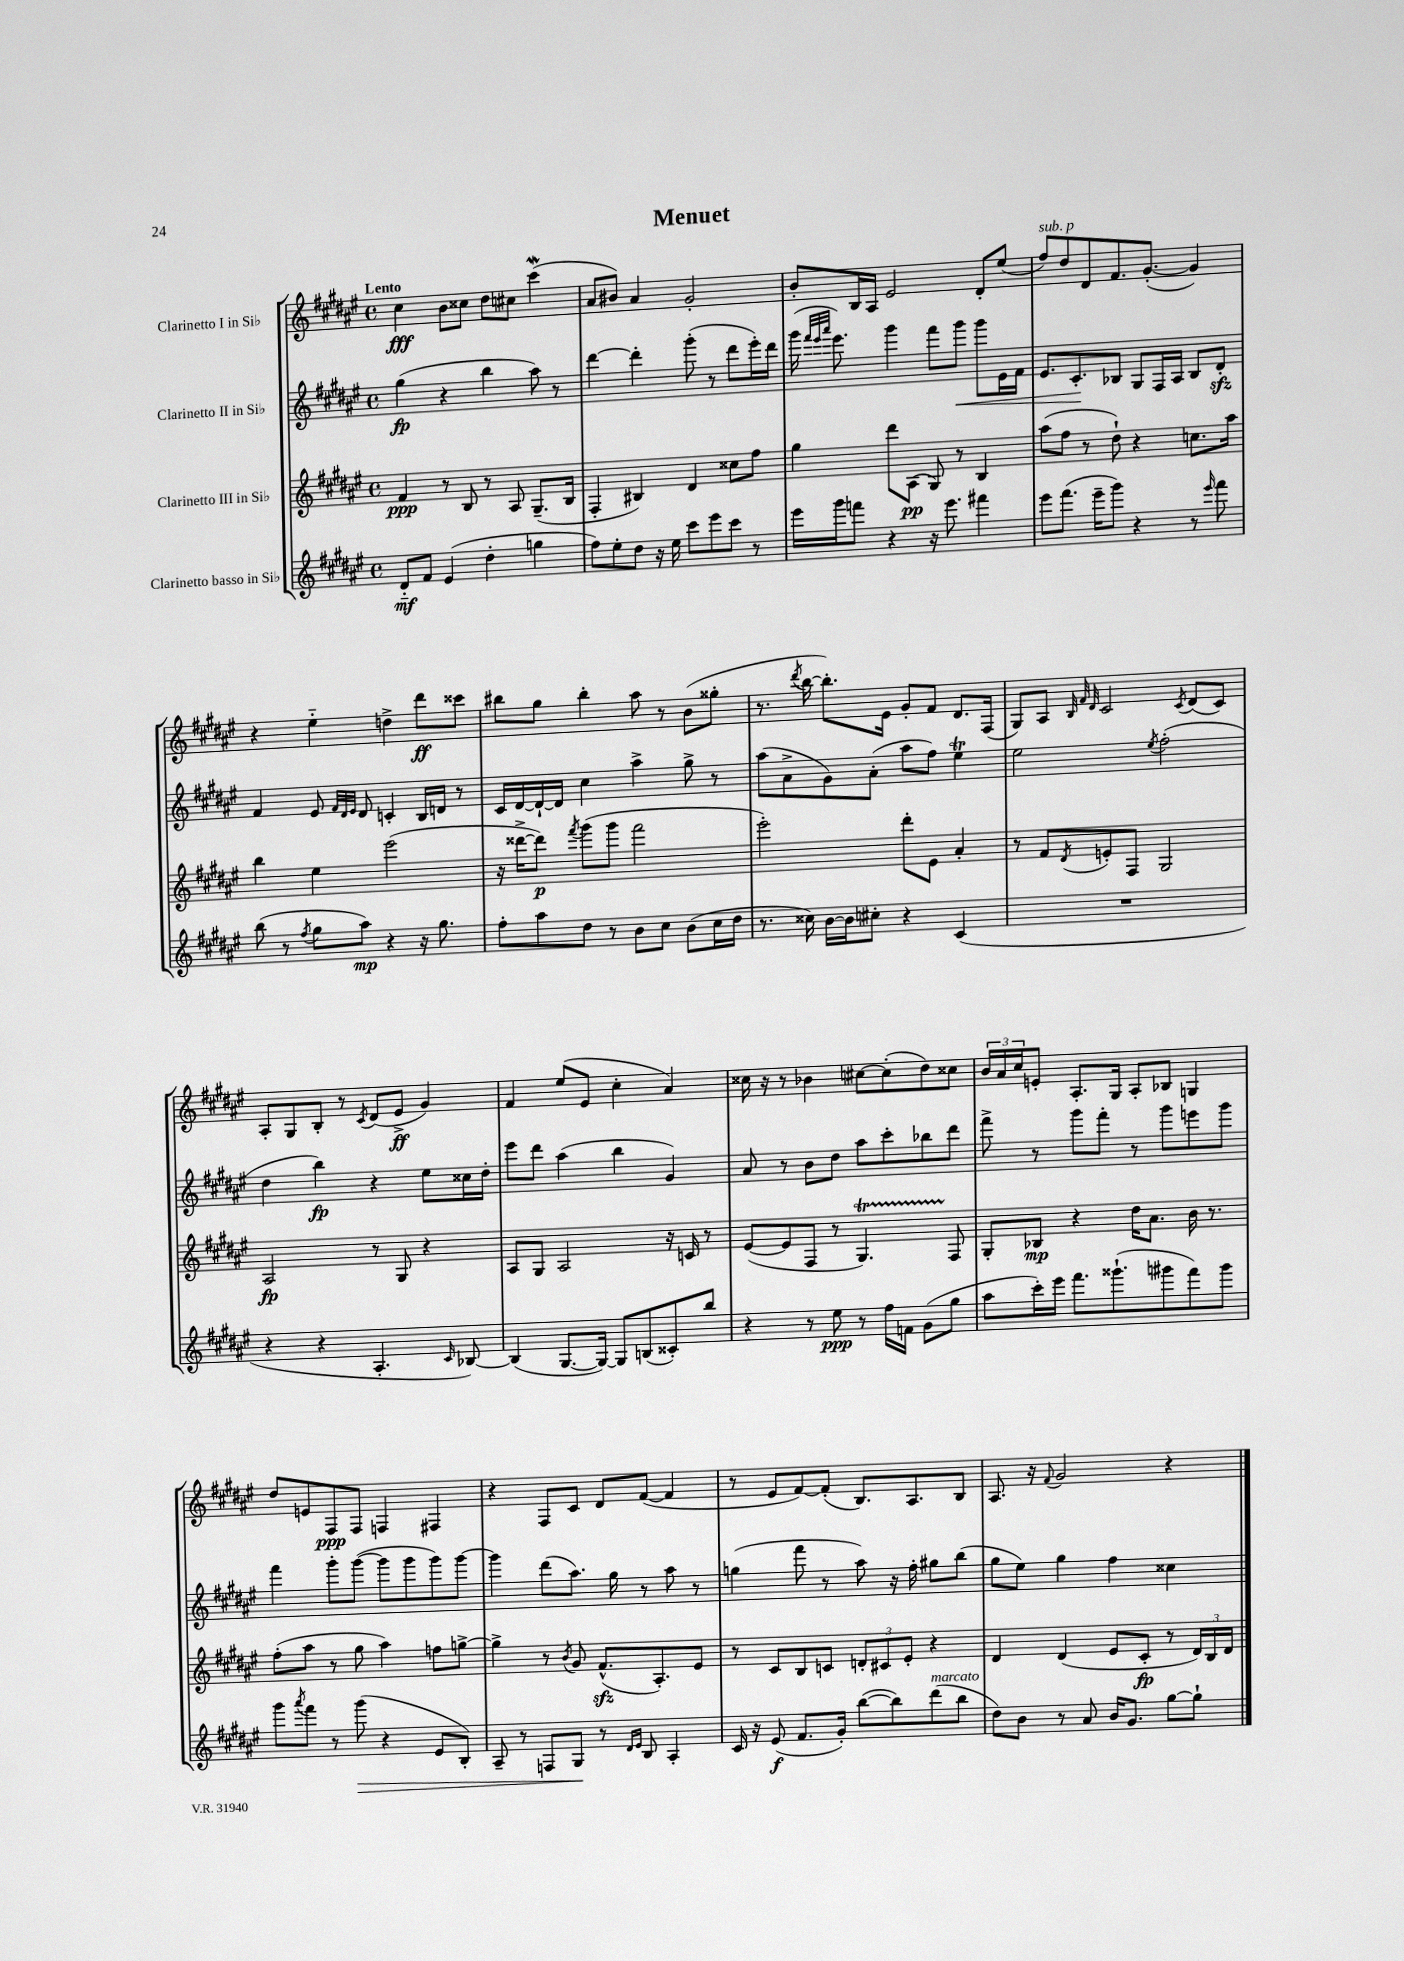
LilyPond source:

\header { title = "Menuet" }
<<
\new StaffGroup <<
\new Staff = "s0" \with { instrumentName = "Clarinetto I in Sib" } {
    \clef treble \key fis \major \defaultTimeSignature \time 4/4 \tempo "Lento"
    cis''4\fff b'8 cisis''8 dis''8 cis''8 cis'''4\mordent( |
    ais'8 bis'8) ais'4 gis'2-. |
    b'8-. b16 ais16 eis'2 dis'8-. eis''8( |
    fis''8^\markup { \italic "sub. p" }) dis''8 dis'8 fis'8. gis'8.~-.( gis'4) |
    r4 eis''4-_ d''4-> dis'''8\ff cisis'''8 |
    bis''8 gis''8 bis''4-. ais''8 r8 b'8( gisis''8-. |
    r8. \acciaccatura { dis'''8 } b''16~ b''8.-.) eis'16 gis'8-. fis'8 dis'8. fis16( |
    gis8) ais8 \grace { b32 fis'32 dis'32 } cis'2 \acciaccatura { cis'8 } dis'8( cis'8) |
    ais8-. gis8 b8-. r8 \acciaccatura { cis'8 } dis'8( eis'8->\ff gis'4) |
    fis'4 eis''8( eis'8 cis''4-. ais'4) |
    cisis''16 r16 r8 bes'4 cis''8~ cis''8-.( dis''8) cisis''8 |
    \tuplet 3/2 { b'16 ais'16 cis''16 } e'8-. ais8.-. gis16 ais8-. bes8 g4 |
    dis''8 e'8 fis8\ppp fis8 f4 fis4 |
    r4 fis8 cis'8 dis'8 fis'8~( fis'4 |
    r8 eis'8 fis'8~) fis'8-.( b8.) ais8. b8 |
    ais8. r16 \appoggiatura { fis'8 } gis'2 r4 \bar "|." |
}
\new Staff = "s1" \with { instrumentName = "Clarinetto II in Sib" } {
    \clef treble \key fis \major \defaultTimeSignature \time 4/4
    gis''4\fp( r4 b''4 ais''8) r8 |
    dis'''4~ dis'''4-. gis'''8-.( r8 dis'''8 eis'''16-.) dis'''16 |
    gis'''16( \grace { fis'''32 eis'''32 ais'''32 } eis'''8.) gis'''4 fis'''8 gis'''8\< gis'''8 eis'16 fis'16 |
    eis'8. cis'8.-.\! bes8 gis8 fis16 ais16 bes8 dis'8-.\sfz |
    fis'4 eis'8 \grace { fis'32 dis'32 eis'32 } dis'8 c'4-. b16 d'16 r8 |
    cis'16 dis'16~ dis'16~-! dis'16 cis''4 ais''4-> gis''8-> r8 |
    ais''8( ais'8-> gis'8) ais'8-.( ais''8 fis''8) eis''4\trill |
    eis''2 \acciaccatura { eis''8 } fis''2-.( |
    dis''4 b''4\fp) r4 eis''8 cisis''16 dis''16-. |
    eis'''8 dis'''8 ais''4( b''4 gis'4) |
    ais'8 r8 b'8 dis''8 ais''8 cis'''8-. bes''8 dis'''8 |
    fis'''8-> r8 gis'''8 fis'''8-. r8 gis'''8 e'''8 gis'''8 |
    fis'''4 gis'''8-. gis'''8~( gis'''8 gis'''8 gis'''8) gis'''8~ |
    gis'''4 dis'''8( ais''8.) gis''16 r8 ais''8 r8 |
    g''4( fis'''8 r8 ais''8) r16 fis''16-. gis''8 b''8( |
    gis''8 eis''8) gis''4 fis''4 cisis''4 \bar "|." |
}
\new Staff = "s2" \with { instrumentName = "Clarinetto III in Sib" } {
    \clef treble \key fis \major \defaultTimeSignature \time 4/4
    fis'4\ppp r8 b8 r8 ais8 gis8.--( b16 |
    fis4-. bis4) dis'4 cisis''8 fis''8 |
    gis''4 dis'''8 ais8\pp( gis8) r8 b4 |
    ais''8( fis''8 r8 dis''8-!) r4 c''8. ais''16 |
    b''4 eis''4 eis'''2( |
    r16 disis'''16~-> disis'''8\p) \acciaccatura { fis'''8 } gis'''8( gis'''8 fis'''2 |
    eis'''2-.) dis'''8-. eis'8 ais'4-. |
    r8 fis'8 \acciaccatura { dis'8 } e'8-. fis8 gis2 |
    ais2\fp r8 gis8 r4 |
    ais8 gis8 ais2 r16 c'16 r8 |
    eis'8~( eis'8 fis8 r8 gis4.\startTrillSpan) fis8\stopTrillSpan |
    gis8-. bes8\mp r4 dis''16 ais'8. b'16 r8. |
    fis''8-.( ais''8 r8 gis''8 ais''4) f''8 g''8~-> |
    g''4-> r8 \acciaccatura { b'8 } gis'8 fis'8.-^\sfz( ais8.-.) eis'8 |
    r8 cis'8 b8 c'8 \tuplet 3/2 { d'8-. cis'8 eis'8-. } r4 |
    dis'4 dis'4( eis'8 cis'8-.\fp r8 \tuplet 3/2 { dis'16) b16 dis'16 } \bar "|." |
}
\new Staff = "s3" \with { instrumentName = "Clarinetto basso in Sib" } {
    \clef treble \key fis \major \defaultTimeSignature \time 4/4
    dis'8-_\mf fis'8 eis'4( dis''4-. g''4 |
    fis''8) eis''8-. dis''8 r16 eis''16 cis'''8 eis'''8 cis'''8 r8 |
    eis'''16 gis'''16 f'''8 r4 r16 eis'''8. fis'''4 |
    eis'''8 fis'''8.( eis'''16-- gis'''8) r4 r8 \grace { eis'''16 } fis'''8 |
    b''8( r8 \acciaccatura { fis''8 } gis''8 ais''8\mp) r4 r16 gis''8. |
    fis''8-. ais''8 dis''8 r8 b'8 cis''8 b'8( cis''16 dis''16 |
    r8. cisis''16) b'16~ b'16 cis''8-. r4 cis'4( |
    R1 |
    r4 r4 ais4.-. \grace { cis'16 } bes8~) |
    bes4( gis8.~ gis16~) gis8 b8( cisis'8-.) b''8 |
    r4 r8 eis''8\ppp r8 fis''16 f'16 gis'8( gis''8 |
    ais''8 cis'''16-.) eis'''16 fis'''8. gisis'''8.-!( gis'''8 fis'''8) gis'''8 |
    gis'''8 \acciaccatura { ais'''8 } fis'''8 r8 gis'''8\>( r4 eis'8 b8-.) |
    ais8-- r8 f8 gis8\! r8 \grace { dis'16 eis'16 } b8 ais4-. |
    cis'16 r16 eis'8\f( fis'8. gis'16-.) b''8~( b''8) dis'''8^\markup { \italic "marcato" }( b''8 |
    dis''8) b'8 r8 ais'8 b'16 gis'8. gis''8~ gis''8-! \bar "|." |
}
>>
>>
\layout { \context { \Score \remove "Bar_number_engraver" } }
